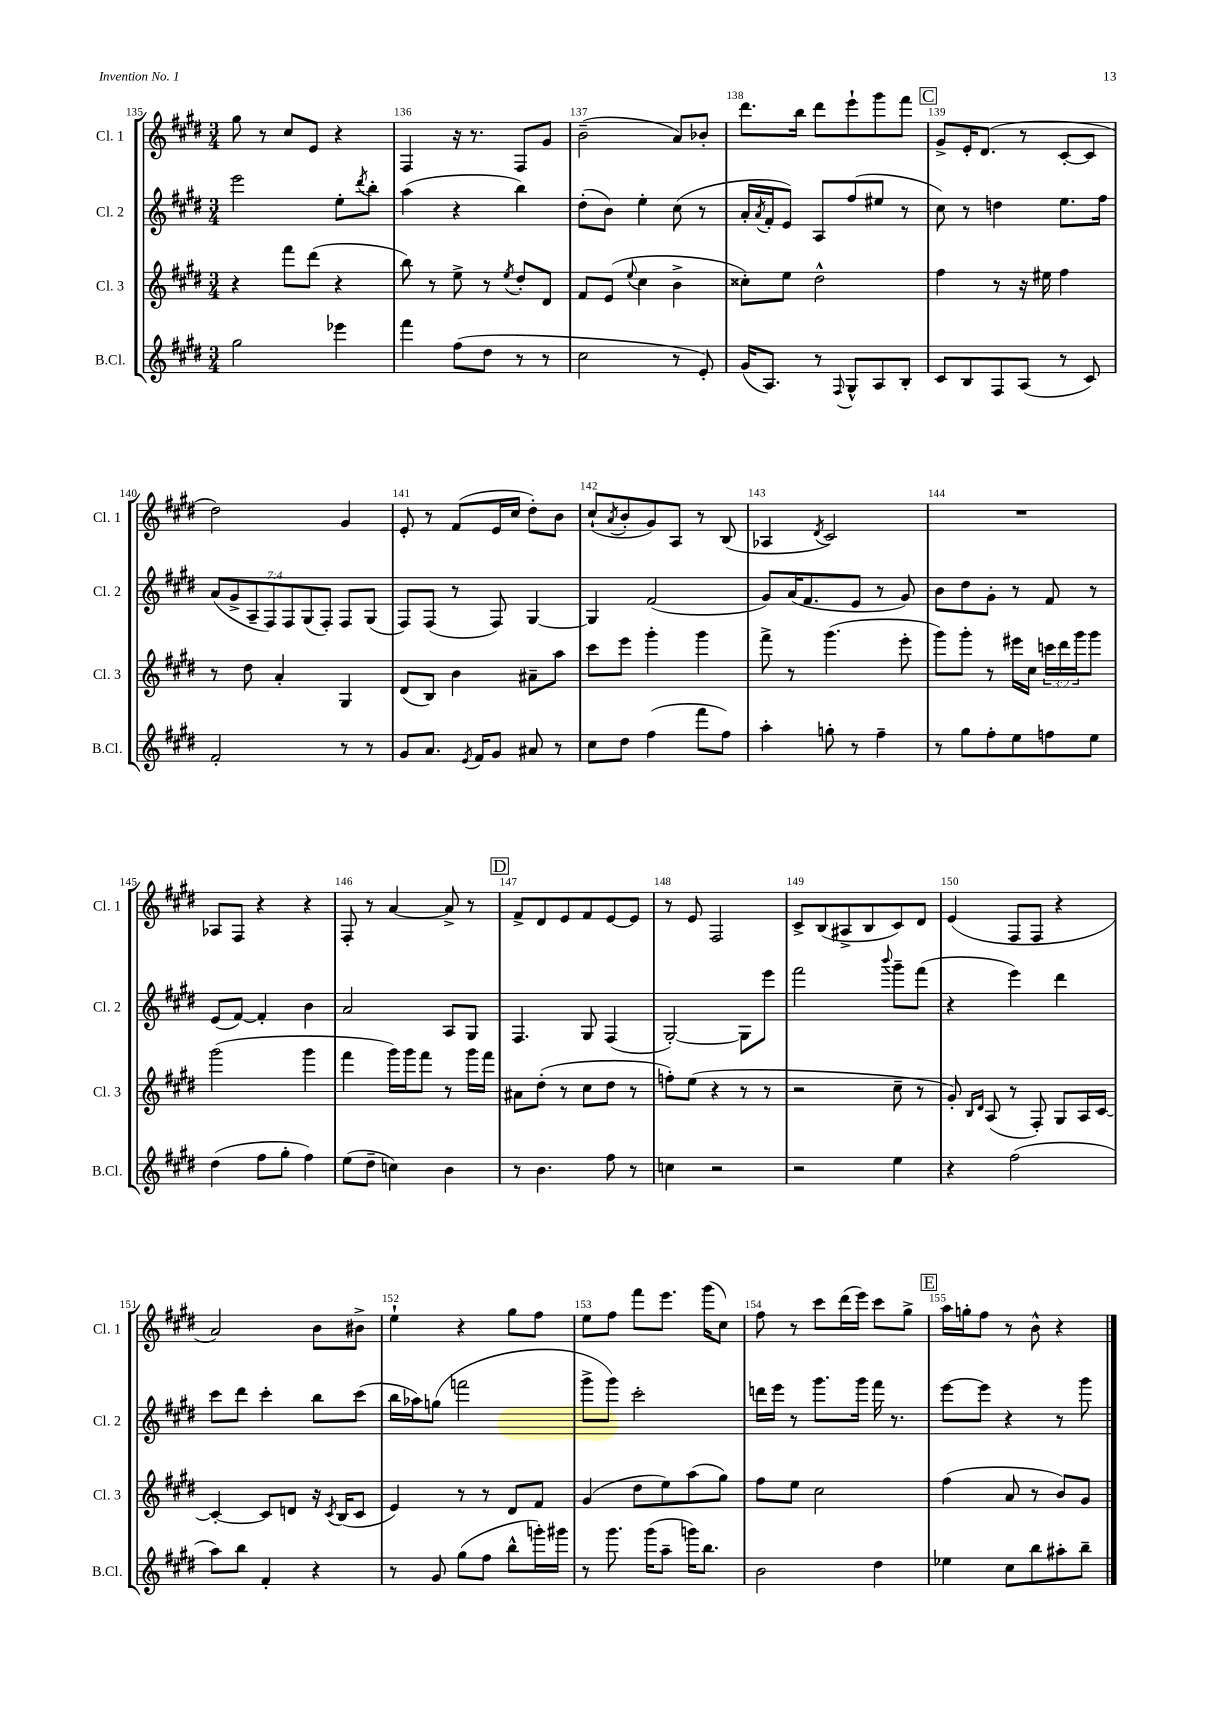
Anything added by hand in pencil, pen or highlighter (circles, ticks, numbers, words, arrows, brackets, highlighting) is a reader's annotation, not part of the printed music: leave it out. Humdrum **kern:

**kern	**kern	**kern	**kern
*part4	*part3	*part2	*part1
*staff4	*staff3	*staff2	*staff1
*I"B.Cl.	*I"Cl. 3	*I"Cl. 2	*I"Cl. 1
*I'B.Cl.	*I'Cl. 3	*I'Cl. 2	*I'Cl. 1
*clefG2	*clefG2	*clefG2	*clefG2
*k[f#c#g#d#]	*k[f#c#g#d#]	*k[f#c#g#d#]	*k[f#c#g#d#]
*M3/4	*M3/4	*M3/4	*M3/4
=135	=135	=135	=135
2gg#\	4r	2eee\	8gg#\
.	.	.	8r
.	8fff#\L	.	8cc#/L
.	(8ddd#\J	.	8e/J
4eee-X\	4r	8ee'\L	4r
.	.	8qddd#/	.
.	.	8bb'\J	.
=136	=136	=136	=136
4fff#\	8bb\)	(4aa\	4F#/
.	8r	.	.
(8ff#\L	8ee^\	4r	16r
.	.	.	8.r
8dd#\J	8r	.	.
.	8qee/	.	.
8r	8dd#'/L	4bb\)	8F#/L
8r	8d#/J	.	8g#/J
=137	=137	=137	=137
2cc#\	8f#/L	(8dd#'\L	(2b~\
.	(8e/J	8b\J)	.
.	8qqee/	.	.
.	4cc#\	4ee'\	.
8r	4b^\	(8cc#\	8a/L)
8e'/)	.	8r	8b-X'/J
=138	=138	=138	=138
(16g#/KL	8cc##X'\L)	16a'/LL	8.ddd#\L
.	.	8qa/	.
8.A/J)	.	16f#'/J	.
.	8ee\J	8e/J)	.
.	.	.	16bb\Jk
8r	2dd#^^\	8A/L	8ddd#\L
8qqF#/	.	.	.
8G#^^/L	.	(8ff#/	8eee`\
8A/	.	8ee#X/J	8ggg#\
8B'/J	.	8r	8fff#\J
!!LO:REH:place=s1:t=C
=139	=139	=139	=139
8c#/L	4ff#\	8cc#\)	8g#^/L
8B/	.	8r	16e'/K
.	.	.	(8.d#/J
8F#/	8r	4ddn\	.
(8A/J	16r	.	8r
.	16ee#X\	.	.
8r	4ff#\	8.ee\L	[8c#'/L
8c#/)	.	.	8c#/J]
.	.	16ff#\Jk	.
!!LO:LB:g=z
=140	=140	=140	=140
2f#'/	8r	(14a/L	2dd#\)
.	.	14g#^/	.
.	8dd#\	.	.
.	.	14A~/	.
.	.	14F#/)	.
.	4a'/	.	.
.	.	14F#/	.
.	.	(14G#/	.
.	.	14F#'/J)	.
8r	4G#/	8F#/L	4g#/
8r	.	(8G#/J	.
=141	=141	=141	=141
8g#/L	(8d#/L	8F#/L)	8e'/
8.a/J	8B/J)	(8F#/J	8r
.	4b\	8r	(8f#/L
8qe/	.	.	.
16f#/KL	.	.	.
8g#/J	.	8F#/)	16e/L
.	.	.	16cc#/JJ
8a#X/	8a#X~\L	[4G#/	8dd#'\L)
8r	8aa\J	.	8b\J
=142	=142	=142	=142
8cc#\L	8ccc#\L	4G#/]	(8cc#`/L
.	.	.	8qa/
8dd#\J	8eee\J	.	8b'/
(4ff#\	4ggg#'\	(2f#/	8g#/)
.	.	.	8A/J
8fff#\L	4ggg#\	.	8r
8ff#\J)	.	.	(8B/
=143	=143	=143	=143
4aa'\	8fff#^\	8g#/L)	4A-X/
.	8r	(16a/K	.
.	.	8.f#/	.
.	.	.	8qd#/
8ggn'\	(4.ggg#\	.	2c#/)
8r	.	8e/J	.
4ff#~\	.	8r	.
.	8eee'\	8g#/)	.
=144	=144	=144	=144
8r	8ggg#\L)	8b\L	2.r
8gg#\L	8ggg#'\J	8dd#\	.
8ff#'\	8r	8g#'\J	.
8ee\	16eee#X\LL	8r	.
.	16cc#\JJ	.	.
8ffn\	24cccn\LL	8f#/	.
.	24ddd#\	.	.
.	24ggg#\J	.	.
8ee\J	8ggg#\J	8r	.
!!LO:LB:g=z
=145	=145	=145	=145
(4dd#\	(2ggg#\	(8e/L	8A-X/L
.	.	[8f#/J)	8F#/J
8ff#\L	.	4f#'/]	4r
8gg#'\J	.	.	.
4ff#\)	4ggg#\	4b\	4r
=146	=146	=146	=146
(8ee\L	4fff#\	2a/	8F#'/
8dd#~\J	.	.	8r
4ccn\)	16ggg#\LL)	.	[4a/
.	16ggg#\J	.	.
.	8fff#\J	.	.
4b\	8r	8A/L	8a^/]
.	16ggg#\LL	8G#/J	8r
.	16fff#\JJ	.	.
!!LO:REH:place=s1:t=D
=147	=147	=147	=147
8r	8a#X\L	4.F#/	8f#^/L
4.b\	(8dd#'\J	.	8d#/
.	8r	.	8e/
.	8cc#\L	8G#/	8f#/
8ff#\	8dd#\J	(4F#/	[8e/
8r	8r	.	8e/J]
=148	=148	=148	=148
4ccn\	8ffn'\L)	[2G#'/)	8r
.	(8ee\J	.	8e/
2r	4r	.	2F#/
.	8r	8G#\L]	.
.	8r	8eee\J	.
=149	=149	=149	=149
2r	2r	2fff#\	8c#^/L
.	.	.	(8B/
.	.	.	8A#X^/
.	.	.	8B/
.	.	8qqbbb/	.
4ee\	8cc#~\	8ggg#~\L	8c#/)
.	8r	(8fff#\J	8d#/J
=150	=150	=150	=150
4r	8g#'/)	4r	(4e/
.	16qqB/LL	.	.
.	16qqd#/JJ	.	.
.	(8A/	.	.
(2ff#\	8r	4eee\)	8F#/L
.	8F#'/)	.	8F#/J
.	8G#/L	4ddd#\	4r
.	16A/L	.	.
.	[16c#/JJ	.	.
!!LO:LB:g=z
=151	=151	=151	=151
8aa\L)	4c#'/_	8ccc#\L	2a/)
8bb\J	.	8ddd#\J	.
4f#'/	8c#/L]	4ccc#'\	.
.	8dn/J	.	.
4r	16r	8bb\L	8b\L
.	8qc#/	.	.
.	(16B/KL	.	.
.	8c#/J	(8ccc#\J	8b#X^\J
=152	=152	=152	=152
8r	4e/)	16bb\LL	4ee`\
.	.	16aa-X\J)	.
8g#/	.	(8ggn\J	.
(8gg#\L	8r	2fffn\	4r
8ff#\J	8r	.	.
8bb^^\L	8d#/L	.	8gg#\L
16gggn'\L)	8f#/J	.	8ff#\J
16ggg#X\JJ	.	.	.
=153	=153	=153	=153
8r	(4g#/	8ggg#^\L	8ee\L
8.ggg#\	.	8ggg#\J)	8ff#\J
.	8dd#\L	2ccc#'\	8fff#\L
(16ggg#\KL	.	.	.
8aa~\J	8ee\)	.	8.eee\J
16gggn\KL)	(8aa\	.	.
8.bb\J	.	.	(16ggg#\KL
.	8gg#\J)	.	8cc#\J)
=154	=154	=154	=154
2b\	8ff#\L	16dddn\LL	8ff#\
.	.	16eee\JJ	.
.	8ee\J	8r	8r
.	2cc#\	8.ggg#\L	8ccc#\L
.	.	.	(16ddd#\L
.	.	16ggg#\Jk	16eee\JJ)
4dd#\	.	16fff#\	8ccc#\L
.	.	8.r	.
.	.	.	8gg#^\J
!!LO:REH:place=s1:t=E
=155	=155	=155	=155
4ee-X\	(4ff#\	[8eee\L	16aa\LL
.	.	.	16ggn'\J
.	.	8eee\J]	8ff#\J
8cc#\L	8a/	4r	8r
8bb\	8r	.	8b^^\
8aa#X'\	8b/L)	8r	4r
8bb~\J	8g#/J	8ggg#\	.
==	==	==	==
*-	*-	*-	*-
